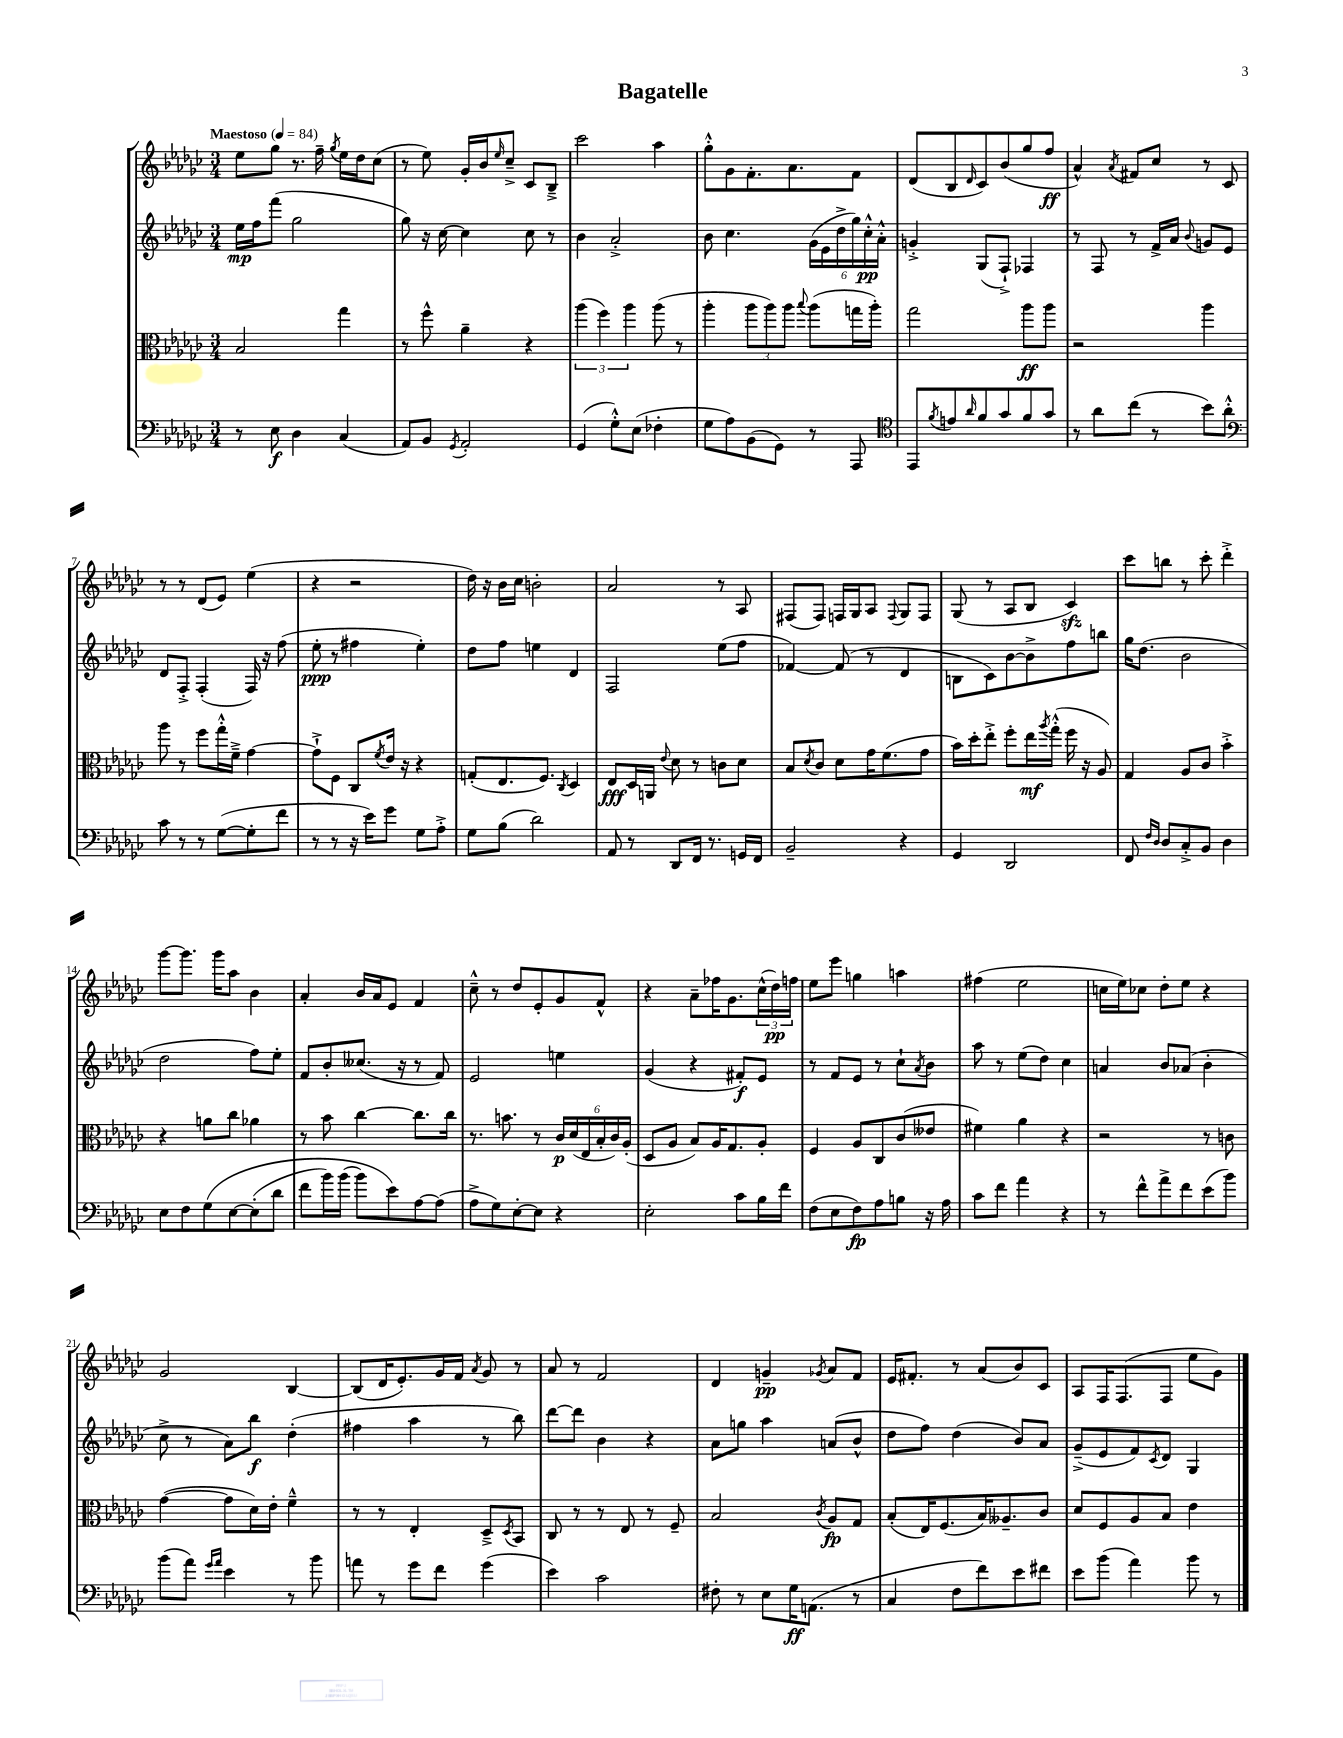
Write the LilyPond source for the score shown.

\header { title = "Bagatelle" }
<<
\new StaffGroup <<
\new Staff = "s0" {
    \clef treble \key ges \major \numericTimeSignature \time 3/4 \tempo "Maestoso" 4 = 84
    ees''8 ges''8 r8. f''16-- \acciaccatura { ges''8 } ees''16 des''16 ces''8( |
    r8 ees''8) ges'16-. bes'16 \grace { ees''16 } ces''8---> ces'8 bes8---> |
    ces'''2 aes''4 |
    ges''8-.-^ ges'8 f'8.-. aes'8. f'8 |
    des'8( bes8 \grace { des'16 } ces'8) bes'8( ges''8 f''8\ff |
    aes'4-^) \acciaccatura { aes'8 } fis'8 ces''8 r8 ces'8 |
    r8 r8 des'8( ees'8) ees''4( |
    r4 r2 |
    des''16) r16 bes'16 ces''16 b'2-. |
    aes'2 r8 aes8 |
    fis8( fis8) f16 ges16 aes8 \appoggiatura { f8 } ges8 f8 |
    ges8( r8 aes8 bes8 ces'4\sfz) |
    ces'''8 b''8 r8 ces'''8-. des'''4-.-> |
    ges'''8~ ges'''8. ges'''16 aes''8 bes'4 |
    aes'4-. bes'16 aes'16 ees'8 f'4 |
    ces''8---^ r8 des''8 ees'8-. ges'8 f'8-^ |
    r4 aes'8-- fes''16 ges'8. \tuplet 3/2 { ces''16-^( des''16\pp) f''16 } |
    ees''8 ees'''8 g''4 a''4 |
    fis''4( ees''2 |
    c''16 ees''16) ces''8 des''8-. ees''8 r4 |
    ges'2 bes4~ |
    bes8( des'16 ees'8.-.) ges'16 f'16 \acciaccatura { aes'8 } ges'8 r8 |
    aes'8 r8 f'2 |
    des'4 g'4--\pp \acciaccatura { ges'8 } aes'8 f'8 |
    ees'16 fis'8.-. r8 aes'8( bes'8) ces'8 |
    aes8 f16 f8.( f8 ees''8 ges'8) \bar "|." |
}
\new Staff = "s1" {
    \clef treble \key ges \major \numericTimeSignature \time 3/4
    ees''16\mp f''16 f'''8( ges''2 |
    ges''8) r16 ces''16~ ces''4 ces''8 r8 |
    bes'4 aes'2-.-> |
    bes'8 ces''4. \tuplet 6/4 { ges'16( ees'16 des''16-> ges''16) ces''16-.-^\pp aes'16-.-^ } |
    g'4-.-> ges8( f8-!->) fes4 |
    r8 f8 r8 f'16-> aes'16 \appoggiatura { bes'8 } g'8 ees'8 |
    des'8 f8-.-> f4-.( f16) r16 f''8( |
    ees''8-.\ppp r8 fis''4 ees''4-.) |
    des''8 f''8 e''4 des'4 |
    f2 ees''8( f''8 |
    fes'4~) fes'8( r8 des'4 |
    b8 ces'8) bes'8~ bes'8-> f''8 b''8 |
    ges''16 des''8.( bes'2 |
    des''2 f''8) ees''8-. |
    f'8 bes'8-. ceses''8.( r16 r8 f'8) |
    ees'2 e''4 |
    ges'4( r4 fis'8-.\f) ees'8 |
    r8 f'8 ees'8 r8 ces''8-! \acciaccatura { aes'8 } bes'8 |
    aes''8 r8 ees''8( des''8) ces''4 |
    a'4 bes'8 aes'8( bes'4-. |
    ces''8-> r8 aes'8) bes''8\f des''4-.( |
    fis''4 aes''4 r8 bes''8) |
    des'''8~ des'''8 bes'4 r4 |
    aes'8 g''8 aes''4 a'8( bes'8-^ |
    des''8 f''8) des''4( bes'8) aes'8 |
    ges'8--->( ees'8 f'8) \acciaccatura { ces'8 } des'8 ges4 \bar "|." |
}
\new Staff = "s2" {
    \clef alto \key ges \major \numericTimeSignature \time 3/4
    bes2 ges''4 |
    r8 f''8-^ aes'4-- r4 |
    \tuplet 3/2 { aes''4( f''4) aes''4 } aes''8( r8 |
    aes''4-. \tuplet 3/2 { aes''8 aes''8) aes''8 } \appoggiatura { bes''8 } aes''8( g''16 aes''16-.) |
    ges''2 aes''8\ff aes''8 |
    r2 aes''4 |
    aes''8 r8 f''8 ges''16-.-^ f'16---> ges'4~ |
    ges'8-!-> f8 ces8 \acciaccatura { f'8 } ees'16 r16 r4 |
    g8-.( ees8. f8.) \acciaccatura { ces8 } des4 |
    ees8\fff des16 a,16 \appoggiatura { ees'8 } des'8 r8 c'8 des'8 |
    bes8 \acciaccatura { des'8 } ces'8 des'8 ges'16 f'8.( ges'8 |
    bes'16) des''16-. ees''8-.-> f''8-. ees''16\mf \acciaccatura { aes''8 } ges''16-.-^( f''16 r16 aes8) |
    ges4 aes8 ces'8 bes'4-.-> |
    r4 a'8 ces''8 aes'4 |
    r8 bes'8 ces''4~ ces''8. ces''16 |
    r8. b'8. r8 \tuplet 6/4 { ces'16\p des'16( ees16 bes16-. ces'16) aes16-.( } |
    des8 aes8 bes8) aes16 ges8. aes8-. |
    f4 aes8 ces8 ces'8( eeses'8 |
    fis'4) aes'4 r4 |
    r2 r8 c'8 |
    ges'4~( ges'8 des'16) ees'16-. f'4---^ |
    r8 r8 ees4-. des8---> \acciaccatura { des8 } bes,8 |
    ces8 r8 r8 ees8 r8 f8-- |
    bes2 \acciaccatura { ces'8 } aes8\fp ges8 |
    bes8-.( ees16) f8.( bes16) aeses8.-- ces'8 |
    des'8 f8 aes8 bes8 ees'4 \bar "|." |
}
\new Staff = "s3" {
    \clef bass \key ges \major \numericTimeSignature \time 3/4
    r8 ees8\f des4 ces4( |
    aes,8) bes,8 \acciaccatura { ges,8 } aes,2-. |
    ges,4( ges8-.-^) ees8( fes4-. |
    ges8 aes8) bes,8( ges,8) r8 aes,,8 |
    \clef tenor ees,8 \acciaccatura { f'8 } e'8 \grace { aes'16 } f'8 ges'8 f'8 ges'8 |
    r8 aes'8 ces''8( r8 bes'8) aes'8-.-^ |
    \clef bass ces'8 r8 r8 ges8~( ges8-. f'8 |
    r8 r8 r16 ees'16) ges'8 ges8 aes8-.-> |
    ges8 bes8( des'2) |
    aes,8 r8 des,8 f,16 r8. g,16 f,16 |
    bes,2-- r4 |
    ges,4 des,2 |
    f,8 \grace { f16 des16 } des8 ces8-.-> bes,8 des4 |
    ees8 f8 ges8\( ees8~ ees8-.( des'8 |
    f'8 bes'16) bes'16( bes'8) ees'8\) aes8~ aes8( |
    aes8-> ges8) ees8~-. ees8 r4 |
    ees2-. ces'8 bes16 f'16 |
    f8( ees8 f8\fp) aes8 b8 r16 aes16 |
    ces'8 f'8 aes'4 r4 |
    r8 f'8-^ aes'8-> f'8 ees'8( bes'8) |
    bes'8( aes'8) \grace { ges'16 aes'16 } ees'4 r8 bes'8 |
    a'8 r8 ges'8 f'8 ges'4( |
    ees'4) ces'2 |
    fis8-. r8 ees8 ges16\ff a,8.( r8 |
    ces4 f8 f'8) ees'8 fis'8 |
    ees'8 bes'8( aes'4) bes'8 r8 \bar "|." |
}
>>
>>
